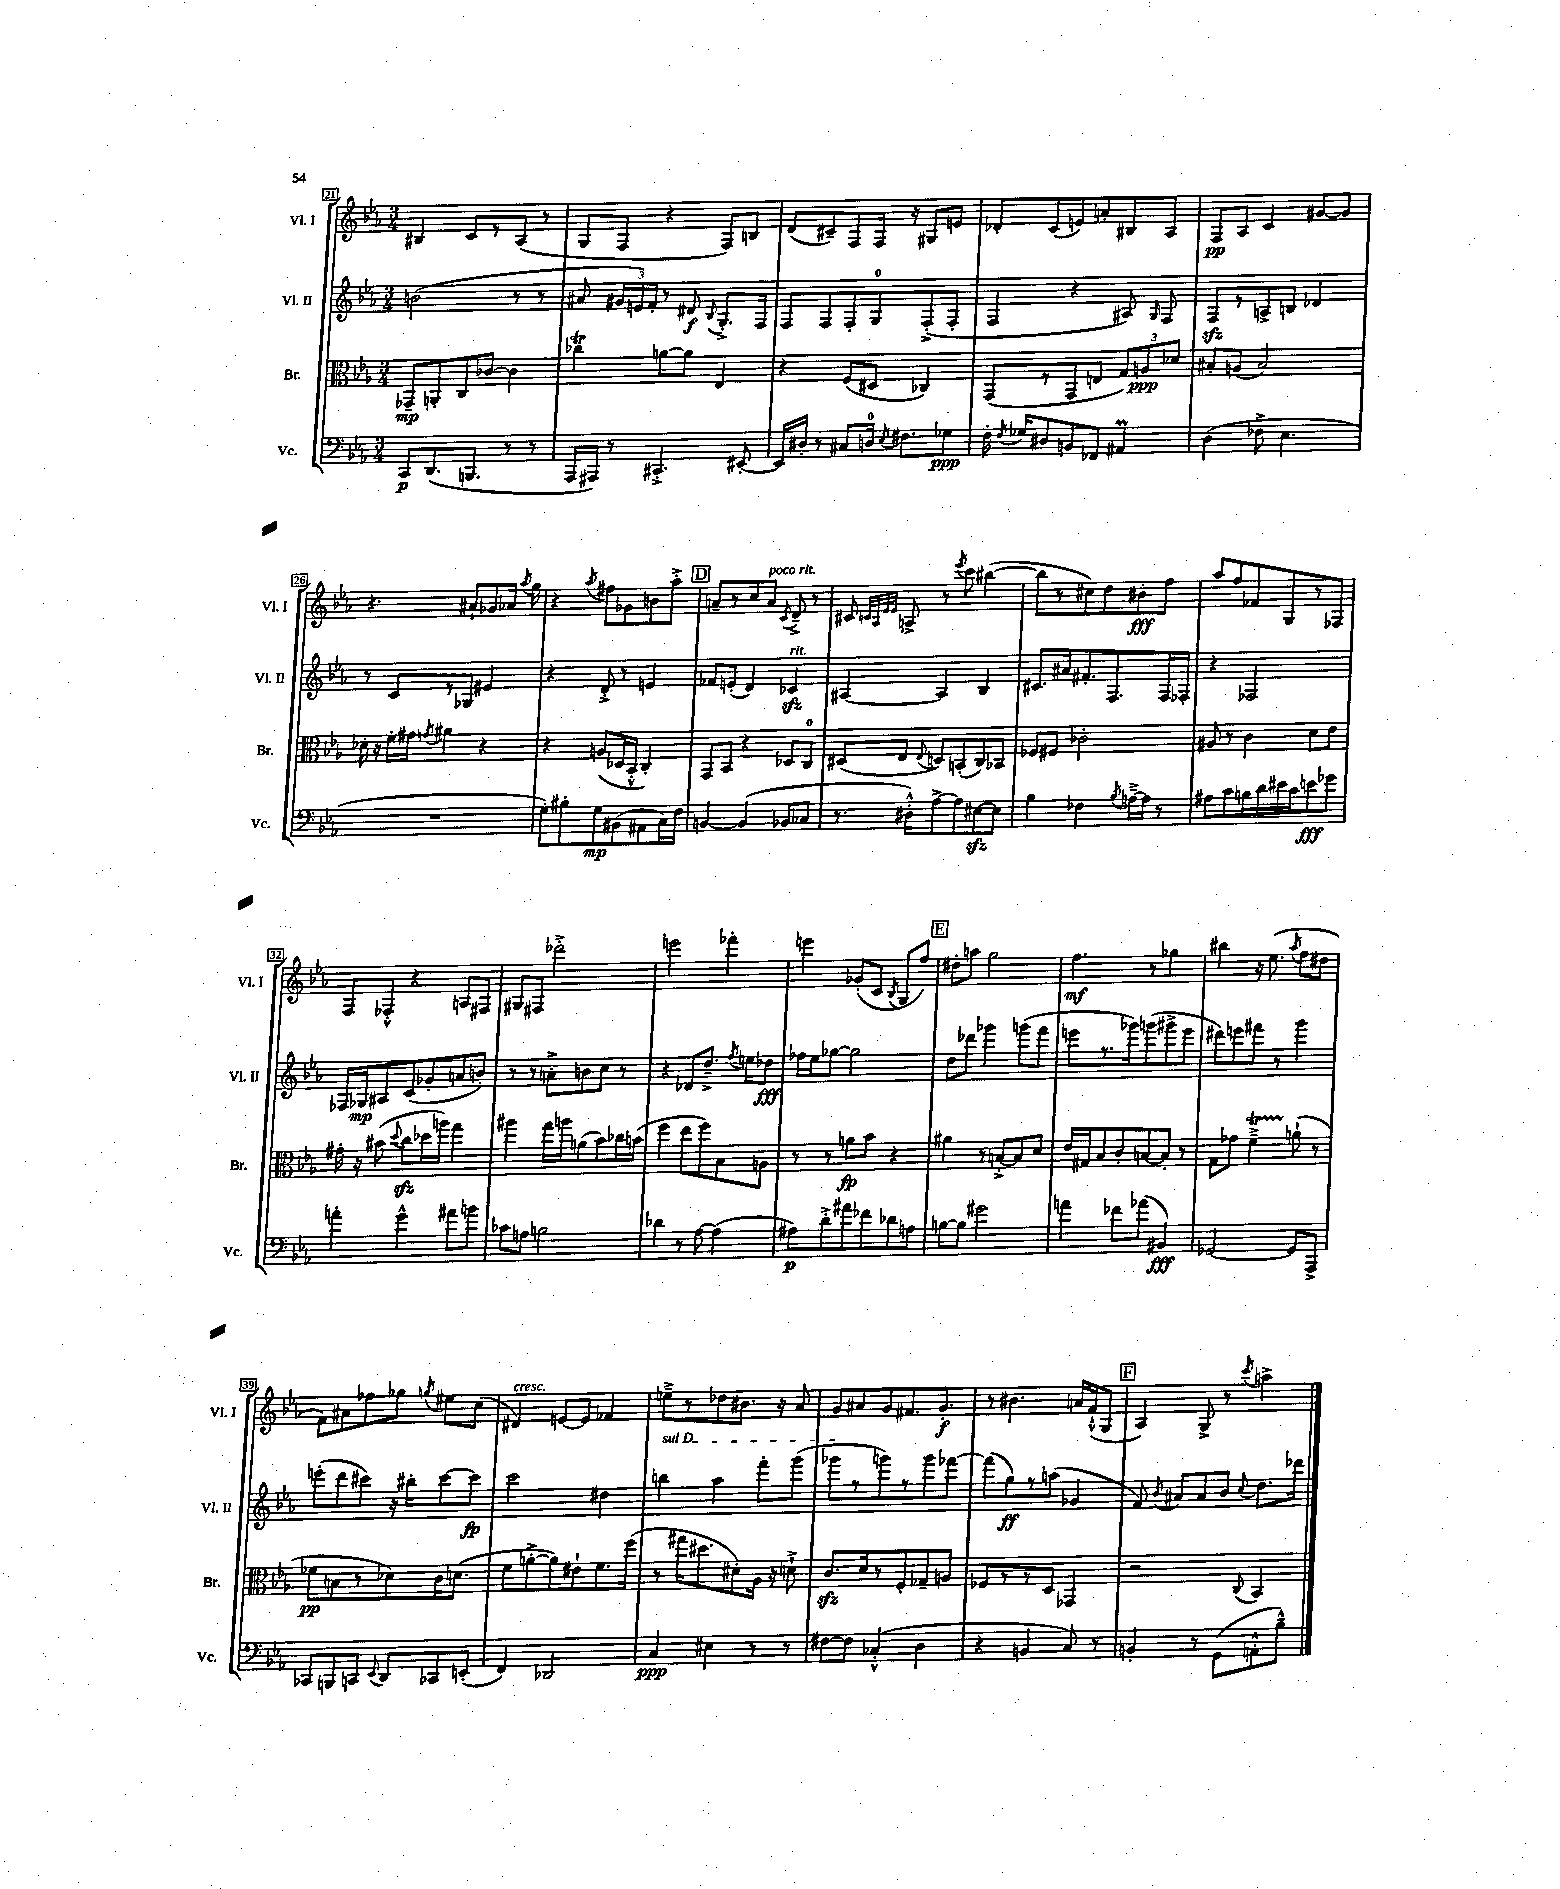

**kern	**kern	**kern	**kern
*staff4	*staff3	*staff2	*staff1
*clefF4	*clefC3	*clefG2	*clefG2
*k[b-e-a-]	*k[b-e-a-]	*k[b-e-a-]	*k[b-e-a-]
*M3/4	*M3/4	*M3/4	*M3/4
8CC	8GG-~	(2b	4B#
(8.DD	8AA'	.	.
.	8C	.	8c
8.BBB	.	.	.
.	[8c-	.	8r
8r	4c-]	8r	(8A-
8r	.	8r	8r
=	=	=	=
16AAA-	4cc-	8a#	8G
16AAA#)	.	.	.
8r	.	24g#	8F
.	.	24e)	.
.	.	24f'	.
4.CC#'^	[8a	8r	4r
.	8a]	8d#	.
.	.	8qqB-	.
.	4E-	8.G'^	8F)
[8EE#'	.	.	8B
.	.	16F	.
=	=	=	=
16EE#]	4r	8F	(8d
16D#'	.	.	.
8r	.	8F	8c#~)
8C#	(8F	8F'	8F
16D	8D#	8G	16F
8qE-	.	.	.
8.F#	.	.	16r
.	4C-)	(8F'^	8G#
8G-	.	8F'	8e
=	=	=	=
16F'	(8GG	4F	8d-'
8qF	.	.	.
16G-	.	.	.
8D#	8r	.	(8c
8BB	8GG	4r	8e)
8FF-	8E	.	8a'
4AA#	12G)	8A#)	8B#
.	12A	.	.
.	.	16qqG	.
.	.	8F	8A-
.	12d-	.	.
=	=	=	=
(4D	8B#'	8F	8F
.	(8A	8r	8A-
8F-^	2B#)	8A^	4c
4.E-	.	8B	.
.	.	4d-	[8g#
.	.	.	8g#]
=	=	=	=
2.r	16d-'	8r	4.r
.	16r	.	.
.	16f'	8c	.
.	16g#	.	.
.	8qg	.	.
.	4a#	8r	.
.	.	8G-	8a#`
.	4r	4e#	8g-
.	.	.	16a-
.	.	.	8qaa-
.	.	.	16gg
=	=	=	=
8G')	4r	4r	4r
8B#'	.	.	.
.	.	.	8qaa-
8G	(8A	8d'^	8ff#
(8BB#	16D-	8r	8g-
.	16BB-'^^	.	.
8AA#	4C')	4e	8b
16C)	.	.	8aa-'^
16F	.	.	.
=	=	=	=
[4BB	8GG	8f-	8a~
.	8BB-	(8e'	8r
(4BB]	4r	4d)	8cc
.	.	.	8a
.	.	.	8qc
8BB-	8D-	4c-	8d~^
8C-	8C	.	8r
=	=	=	=
8.r	(8D#	[4A#	8c#
.	.	.	32qqc
.	.	.	32qqA-
.	.	.	32qqe-
.	.	.	32qqe-
.	8E-	.	8A^
16D#'^^)	.	.	.
.	8qqE-	.	.
[8A-^	8D)	4A#]	8r
.	.	.	8qeee-
8A-]	(8BB'	.	8ccc
[8E#	8C)	4B-	([4bb#
8E#]	8BB-	.	.
=	=	=	=
4B-	8F-	8.c#	8bb#]
.	8F#	.	8r
.	.	16a#	.
4F-	2c-'	8.f#'	8cc#)
.	.	.	8dd
.	.	8.F	.
8qB-	.	.	.
[16A~^	.	.	8b#'
16A]	.	.	.
8r	.	16F	8ff
.	.	16F-'	.
=	=	=	=
8A#	8A#	4r	8aa-
8c	8r	.	8ff
16B	4c	2F-	8f-
16d	.	.	.
16e#	.	.	8G
16c	.	.	.
8e	8d	.	8r
8g-	8e-	.	8F-
=	=	=	=
4a'	16g#'	16F-	8F
.	16r	16G-	.
.	(8b#	8A#	8F-'^^
.	8qqdd	.	.
4g^^	8cc	(8c	4r
.	16dd-	8g-'	.
.	16aa)	.	.
8a#	4gg	8a	8A
8b	.	8b')	8F#
=	=	=	=
8c-	4aa#	8r	8G#
8A	.	8r	8F#
2B	16gg	8a'^	2ddd-'^
.	16aa	.	.
.	(8a	8b	.
.	8b-)	8cc	.
.	16cc-	8r	.
.	(16b	.	.
=	=	=	=
4d-	4ff	4r	2eee
8r	8ee-	8d-	.
[8A-	8ff)	8.dd~^	.
(4A-]	8B-	.	4fff-'
.	.	8qff	.
.	.	16ee	.
.	8A	8dd-	.
=	=	=	=
8A#)	8r	16ff-	4eee
.	.	16ee-	.
8d'^	8r	[8gg-	.
8a#	8a	2gg-]	(8g-'
8f-	8b-	.	8c
.	.	.	8qB-
8d-	4r	.	8G
8A	.	.	8ff)
=	=	=	=
[8B	4a#	8dd	8dd#'
8B]	.	8ddd-	8aa
2g#	8r	4ggg-	2gg
.	[8B'^	.	.
.	8B]	(8ggg	.
.	8d	8fff	.
=	=	=	=
4a	16e-	8eee	4.ff
.	16G#	.	.
.	8B-	8.r	.
8f-	8c'	.	.
.	.	16ggg-)	.
(8a-	[8B	(8ggg	8r
4BB#)	8B']	8ggg#^	4gg-
.	8r	8eee	.
=	=	=	=
[2GG-	8G	8ddd#)	4bb#
.	8g-	8eee	.
.	4f~^	8fff#	16r
.	.	.	(8.ee-
.	.	8r	.
.	.	.	8qaa-
8GG-]	(8a`	4ggg	8ff
8AAA-^	8r	.	8dd#
=	=	=	=
8CC-	8f-	(8eee'	8f)
8BBB	8B	8ddd	8a#
8CC	8r	8ccc#)	8ff-
8qqEE-	.	.	.
8DD	8d-)	16r	8gg-
.	.	16bb#'	.
.	.	.	8qgg
8CC-	16c	[8ccc#	8ee#
.	(8.d	.	.
(8EE'	.	8ccc#]	(8cc
=	=	=	=
4FF)	8f	2ccc	4d#)
.	[8a'^	.	.
2DD-	8a])	.	[8e
.	8e#`	.	8e]
.	8.f	4dd#	4f-
.	(16ff	.	.
=	=	=	=
4C	8r	4bb	8ee~^
.	16gg#	.	8r
.	8.dd#	.	.
4E#	.	4aa-	8dd-
.	8d#')	.	8.b#
8r	16A-	8fff'	.
.	16r	.	16r
8r	8d`^	(8ggg	8a-
=	=	=	=
[8F#	8.c	8ggg-	8g
8F#]	.	8r	8a#
.	16d	.	.
(4C-'^^	8r	8ggg)	8g
.	8F'	8r	8.f#
4D	8G-~	8ggg	.
.	.	.	8.g'
.	8A	[8fff-	.
=	=	=	=
4r	8F-	(8fff-]	8r
.	8r	8gg)	4.b#
4BB	8r	8r	.
.	8D	(8aa	.
8C)	4GG-	4g-	16a
.	.	.	(16f`^^
8r	.	.	8G
=	=	=	=
4BB'	2r	8f)	4A-)
.	.	8qb-	.
.	.	8a#	.
8r	.	8a#	8G^
(8GG	.	8b-	8r
.	8qqC	8qqcc	8qccc
8AA'^^	4BB-	8.dd	4aa^
8B-~^^)	.	.	.
.	.	16ddd-	.
==	==	==	==
*-	*-	*-	*-
